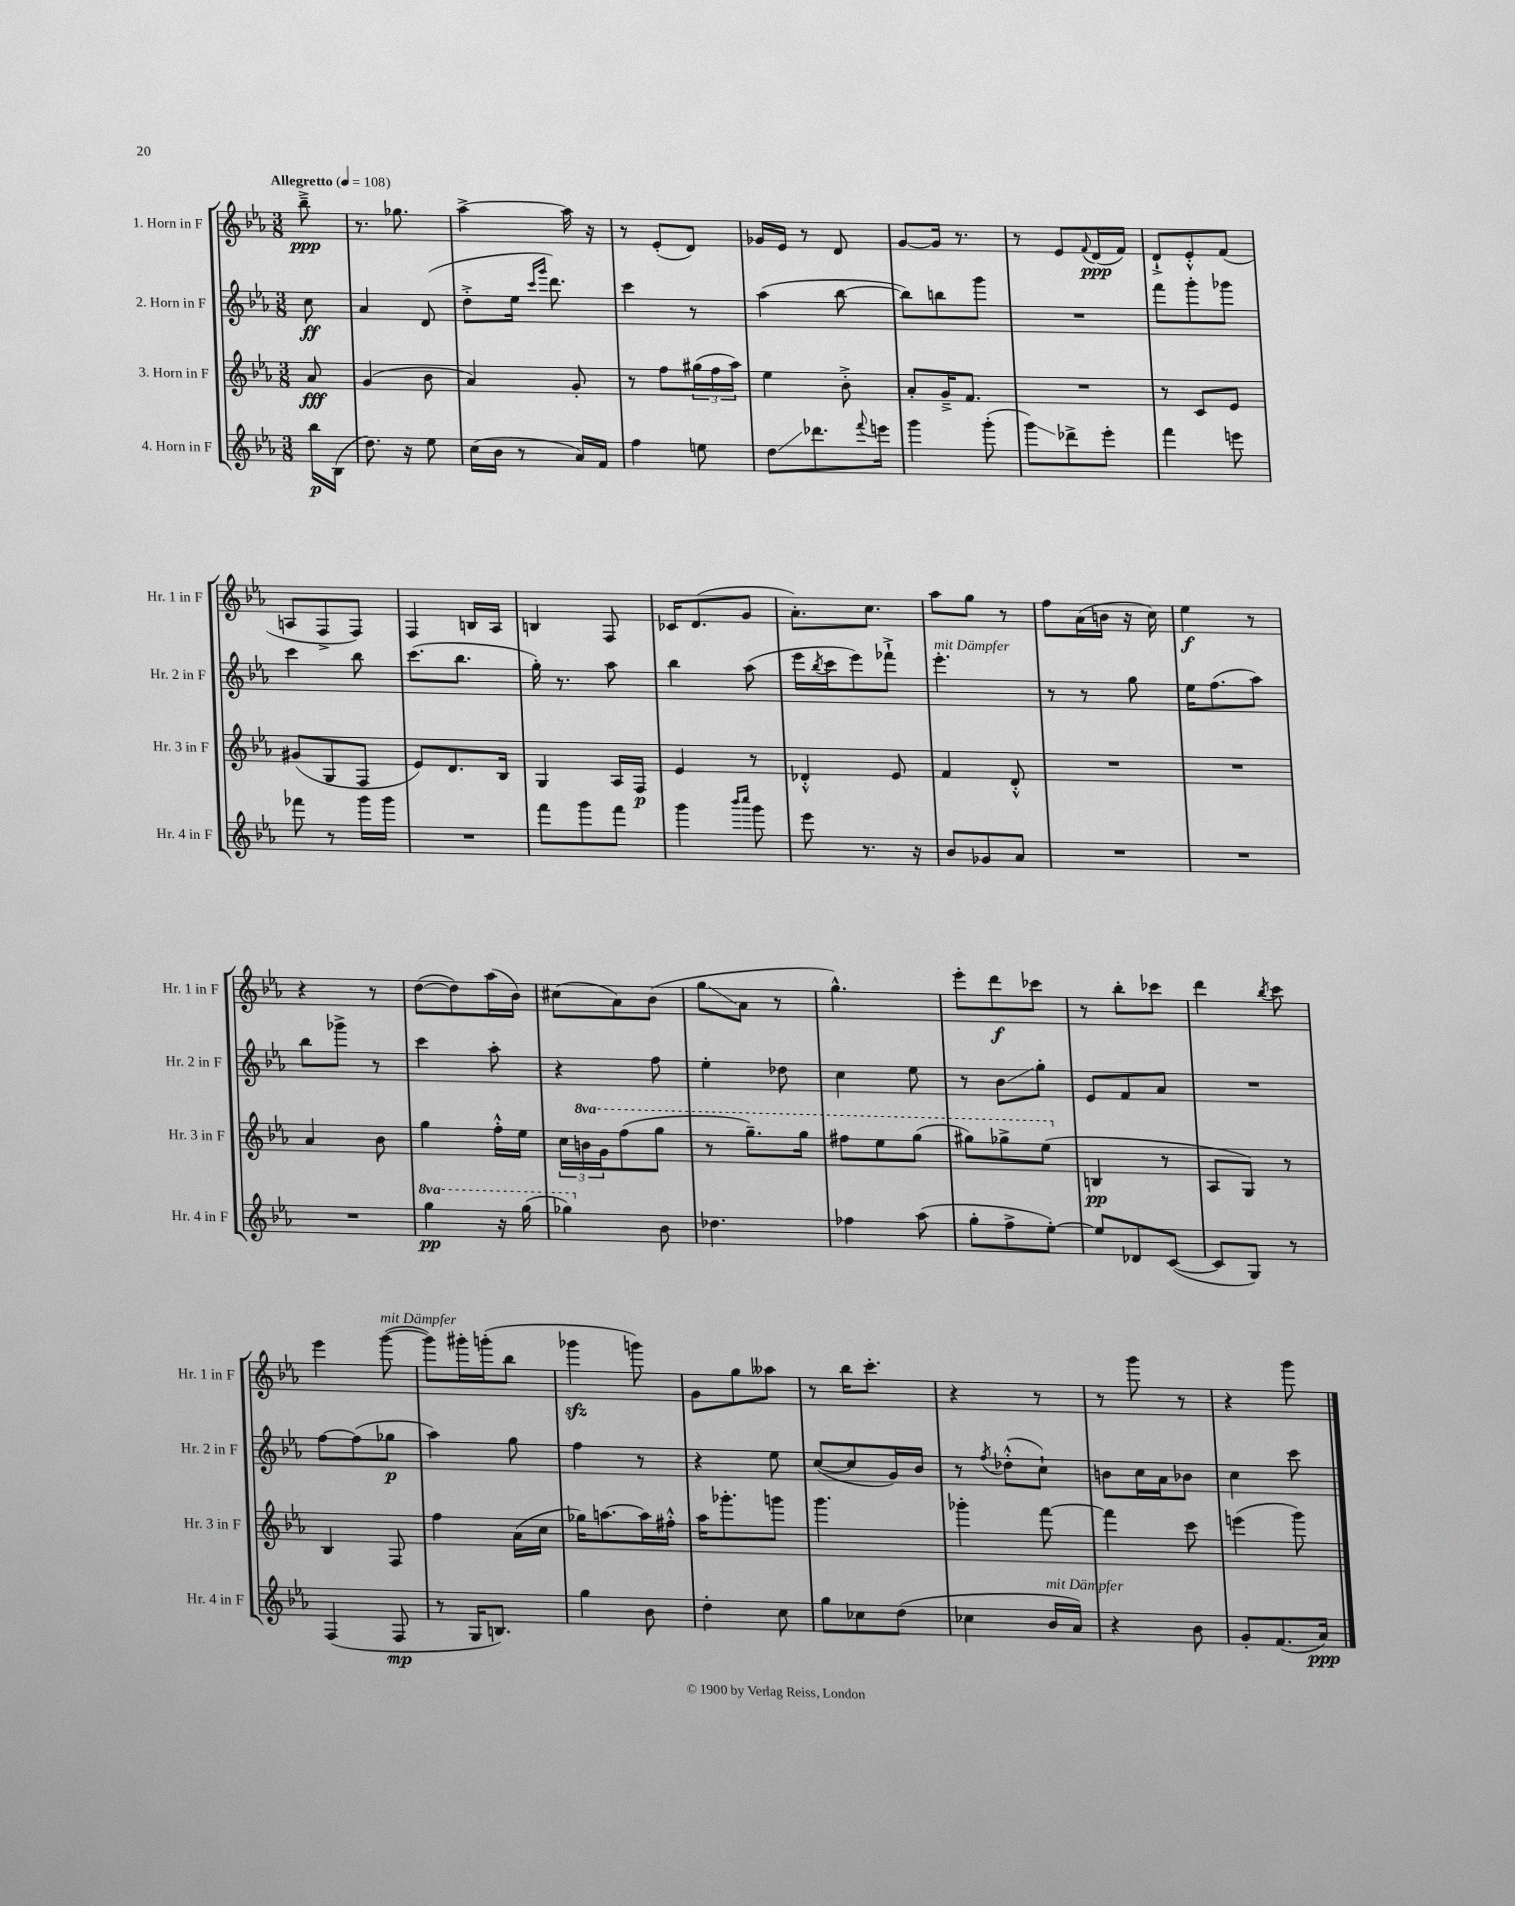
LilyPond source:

<<
\new StaffGroup <<
\new Staff = "s0" \with { instrumentName = "1. Horn in F" shortInstrumentName = "Hr. 1 in F" } {
    \clef treble \key ees \major \numericTimeSignature \time 3/8 \partial 8 \tempo "Allegretto" 4 = 108
    bes''8--->\ppp |
    r8. ges''8. |
    aes''4~-> aes''16 r16 |
    r8 ees'8-.( d'8) |
    ges'16 ees'16 r8 d'8 |
    g'8~ g'16 r8. |
    r8 ees'8 \appoggiatura { f'8 } d'16\ppp( f'16) |
    d'8-!-> ees'8-.-^ f'8( |
    a8 f8-> f8) |
    f4 b16 aes16 |
    b4 f8 |
    ces'16 d'8.( g'8 |
    aes'8.-.) c''8. |
    aes''8 g''8 r8 |
    f''8 aes'16( b'16 r16 c''16) |
    ees''4\f r8 |
    r4 r8 |
    d''8~( d''8) aes''16( bes'16) |
    cis''8( aes'8) bes'8( |
    g''8\glissando aes'8 r8 |
    g''4.-^) |
    ees'''8-. d'''8\f ces'''8 |
    r8 bes''8-. ces'''8 |
    d'''4 \acciaccatura { bes''8 } c'''8 |
    ees'''4 g'''8~^\markup { \italic "mit Dämpfer" }( |
    g'''8) gis'''16-. g'''16-.( bes''8 |
    ges'''4\sfz g'''8) |
    g'8 g''8 aeses''8 |
    r8 bes''16 c'''8.-. |
    r4 r8 |
    r8 g'''8 r8 |
    r4 g'''8 \bar "|." |
}
\new Staff = "s1" \with { instrumentName = "2. Horn in F" shortInstrumentName = "Hr. 2 in F" } {
    \clef treble \key ees \major \numericTimeSignature \time 3/8 \partial 8
    c''8\ff |
    aes'4 d'8( |
    d''8-.-> ees''16 \grace { c'''16 g'''16 } d'''8.) |
    c'''4 r8 |
    aes''4( bes''8~ |
    bes''8) b''8 g'''8 |
    R4. |
    f'''8 g'''8-. ges'''8 |
    c'''4 bes''8 |
    c'''8.( bes''8. |
    g''16-.) r8. aes''8 |
    bes''4 aes''8( |
    ees'''16 \acciaccatura { bes''8 } c'''16 ees'''8) fes'''8-!-> |
    ees'''4.-.^\markup { \italic "mit Dämpfer" } |
    r8 r8 g''8 |
    ees''16 f''8.( aes''8) |
    bes''8 ges'''8-> r8 |
    c'''4 aes''8-. |
    r4 f''8 |
    ees''4-. des''8 |
    c''4 ees''8 |
    r8 bes'8\glissando g''8-. |
    ees'8 f'8 aes'8 |
    R4. |
    f''8~ f''8( ges''8\p |
    aes''4) g''8 |
    f''4 r8 |
    r4 ees''8 |
    c''8~( c''8 g'16) bes'16 |
    r8 \acciaccatura { f''8 } des''8-.-^( c''8-!) |
    b'8 c''16 aes'16 bes'8 |
    c''4 c'''8 \bar "|." |
}
\new Staff = "s2" \with { instrumentName = "3. Horn in F" shortInstrumentName = "Hr. 3 in F" } {
    \clef treble \key ees \major \numericTimeSignature \time 3/8 \set Staff.ottavationMarkups = #ottavation-simple-ordinals \partial 8
    aes'8\fff |
    g'4( bes'8 |
    aes'4) g'8-. |
    r8 f''8 \tuplet 3/2 { gis''16( f''16 aes''16) } |
    ees''4 bes'8-.-> |
    aes'8-. g'16---> f'8. |
    R4. |
    r8 c'8 ees'8 |
    gis'8( g8 f8 |
    ees'8) d'8. bes16 |
    g4 aes16 f16\p |
    ees'4 r8 |
    des'4-.-^ ees'8 |
    f'4 d'8-.-^ |
    R4. |
    R4. |
    aes'4 bes'8 |
    g''4 f''16-.-^ ees''16 |
    \tuplet 3/2 { c''16 \ottava #1 b''16 g''16 } f'''8( g'''8 |
    r8 g'''8.--) g'''16 |
    fis'''8 ees'''8 g'''8( |
    gis'''8) ges'''8-> ees'''8( \ottava #0 |
    b4\pp r8 |
    aes8 g8) r8 |
    bes4 f8 |
    f''4 aes'16( c''16 |
    ges''16) a''8.~ a''16 fis''16-.-^ |
    aes''16 ges'''8.-. g'''8 |
    g'''4. |
    ges'''4-. f'''8~ |
    f'''4 c'''8 |
    e'''4( g'''8) \bar "|." |
}
\new Staff = "s3" \with { instrumentName = "4. Horn in F" shortInstrumentName = "Hr. 4 in F" } {
    \clef treble \key ees \major \numericTimeSignature \time 3/8 \set Staff.ottavationMarkups = #ottavation-simple-ordinals \partial 8
    bes''16\p bes16( |
    d''8.) r16 ees''8 |
    c''16( bes'16 r8 aes'16) f'16 |
    f''4 e''8 |
    d''8\glissando des'''8. \appoggiatura { f'''8 } e'''16 |
    g'''4 g'''8-.( |
    g'''8\glissando) des'''8-> ees'''8-. |
    f'''4 e'''8 |
    fes'''8 r8 g'''16 g'''16 |
    R4. |
    f'''8 g'''8 f'''8 |
    g'''4 \grace { bes'''16 c''''16 } g'''8 |
    ees'''8 r8. r16 |
    bes'8 ges'8 aes'8 |
    R4. |
    R4. |
    R4. |
    \ottava #1 g'''4\pp r16 g'''16( |
    ges'''4) \ottava #0 bes'8 |
    des''4. |
    fes''4 aes''8( |
    g''8-. f''8-> ees''8~-.) |
    ees''8 des'8 c'8~( |
    c'8 g8) r8 |
    f4( f8\mp |
    r8 g16 b8.) |
    g''4 bes'8 |
    d''4-. c''8 |
    g''8 ces''8 d''8( |
    ces''4 bes'16^\markup { \italic "mit Dämpfer" } aes'16) |
    r4 bes'8 |
    g'8-. f'8.( aes'16\ppp) \bar "|." |
}
>>
>>
\layout { \context { \Score \remove "Bar_number_engraver" } }
